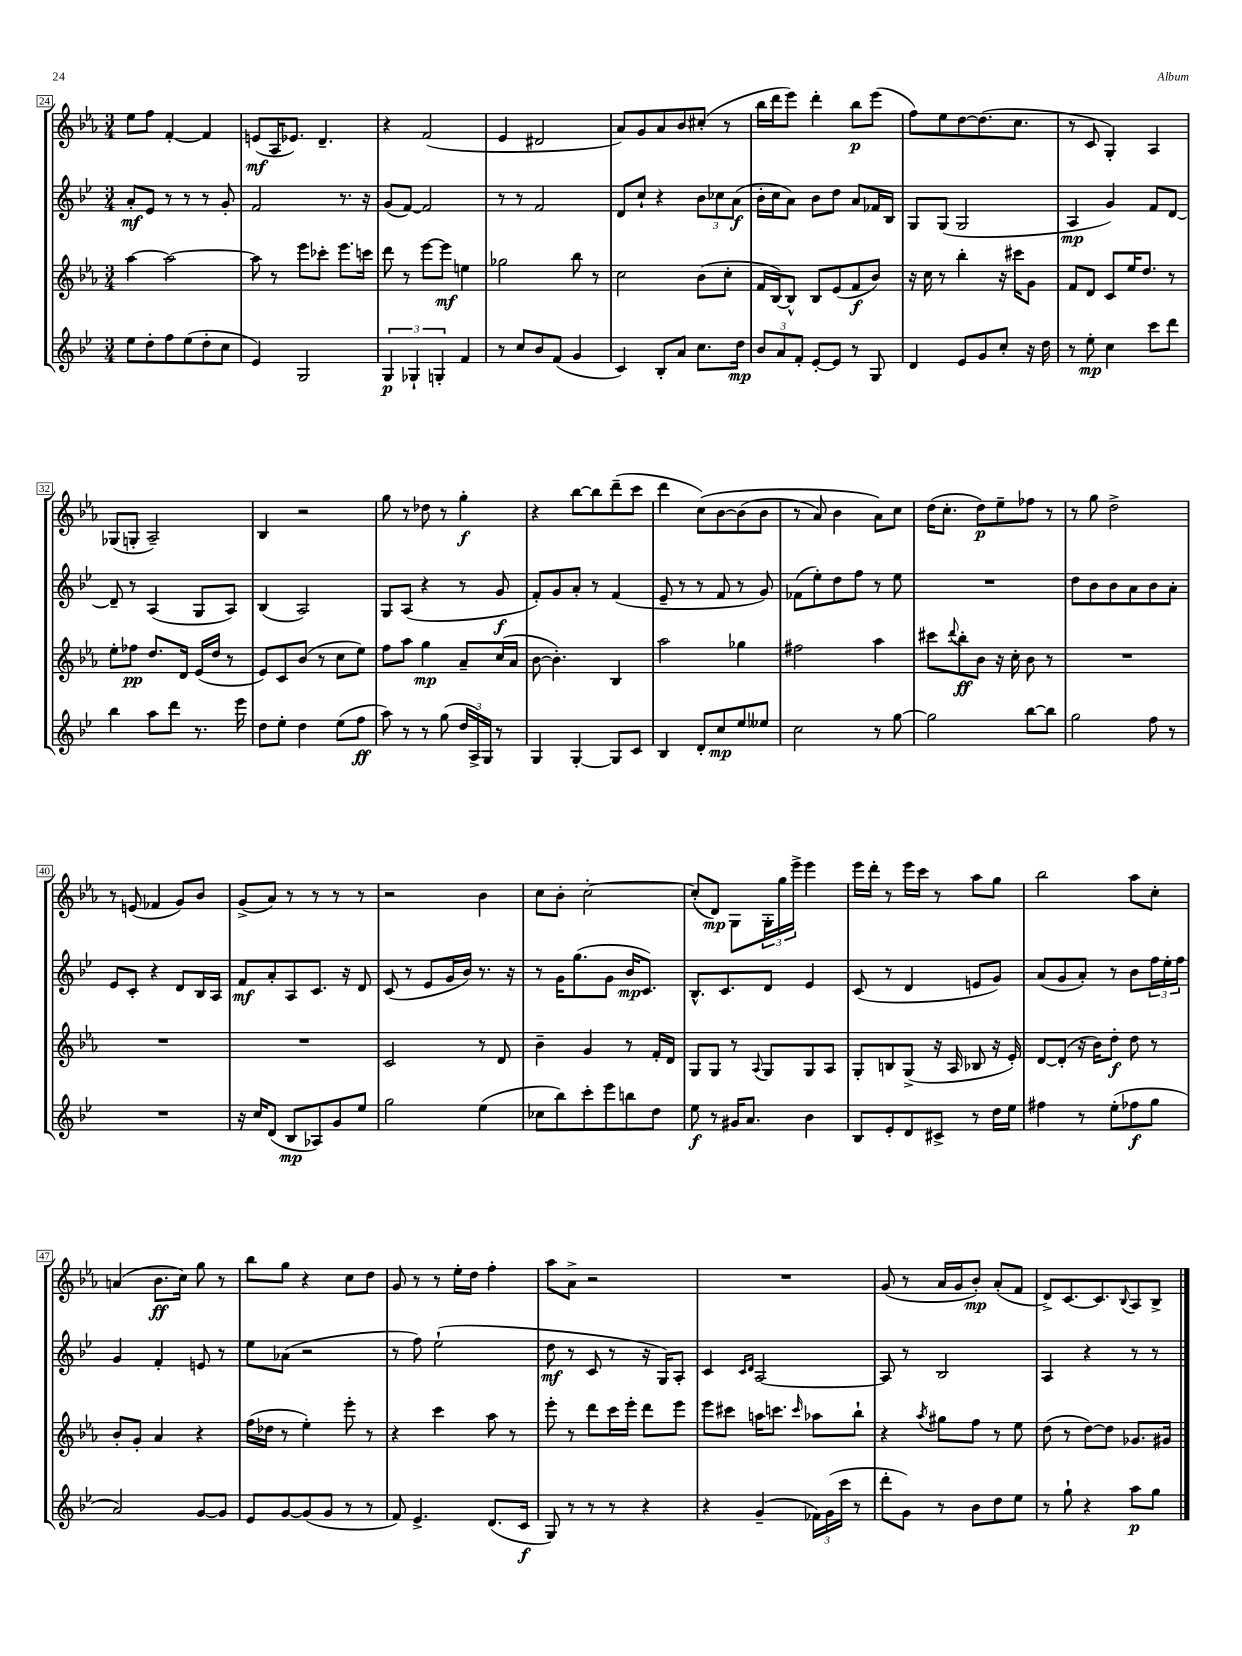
<<
\new StaffGroup <<
\new Staff = "s0" {
    \clef treble \key ees \major \numericTimeSignature \time 3/4
    ees''8 f''8 f'4~-. f'4 |
    e'8\mf( aes16 ees'8.) d'4.-- |
    r4 f'2( |
    ees'4 dis'2 |
    aes'8) g'8 aes'8 bes'8 cis''8-.( r8 |
    bes''16 d'''16 ees'''8) d'''4-. bes''8\p ees'''8( |
    f''8) ees''8 d''8~ d''8.( c''8. |
    r8 c'8 g4-.) aes4 |
    ges8( g8-. aes2--) |
    bes4 r2 |
    g''8 r8 des''8 r8 g''4-.\f |
    r4 bes''8~ bes''8 d'''8--( c'''8 |
    d'''4 c''8)\( bes'8~ bes'8( bes'8 |
    r8 aes'8) bes'4 aes'8\) c''8 |
    d''16( c''8.-. d''8\p) ees''8-- fes''8 r8 |
    r8 g''8 d''2-> |
    r8 e'8( fes'4 g'8) bes'8 |
    g'8->( aes'8) r8 r8 r8 r8 |
    r2 bes'4 |
    c''8 bes'8-. c''2~-. |
    c''8-.( d'8\mp) g8 \tuplet 3/2 { g16-. g''16 ees'''16-> } ees'''4 |
    ees'''16 d'''16-. r8 ees'''16 c'''16 r8 aes''8 g''8 |
    bes''2 aes''8 c''8-. |
    a'4( bes'8.\ff c''16) g''8 r8 |
    bes''8 g''8 r4 c''8 d''8 |
    g'8 r8 r8 ees''16-. d''16 f''4-. |
    aes''8 aes'8-> r2 |
    R2. |
    g'8( r8 aes'16 g'16 bes'8-.\mp) aes'8-.( f'8 |
    d'8->) c'8.~ c'8. \appoggiatura { bes8 } aes8 bes8-> \bar "|." |
}
\new Staff = "s1" {
    \clef treble \key bes \major \numericTimeSignature \time 3/4
    a'8-.\mf ees'8 r8 r8 r8 g'8-. |
    f'2 r8. r16 |
    g'8( f'8~) f'2 |
    r8 r8 f'2 |
    d'8 c''8-! r4 \tuplet 3/2 { bes'8 ces''8 a'8\f( } |
    bes'16-. c''16 a'8) bes'8 d''8 a'8 fes'16 bes16 |
    g8 g8( g2 |
    a4\mp g'4) f'8 d'8~ |
    d'8-- r8 a4( g8 a8) |
    bes4( a2) |
    g8 a8( r4 r8 g'8\f |
    f'8-.) g'8 a'8-. r8 f'4( |
    ees'8-- r8 r8 f'8 r8 g'8) |
    fes'8( ees''8-.) d''8 f''8 r8 ees''8 |
    R2. |
    d''8 bes'8 bes'8 a'8 bes'8 a'8-. |
    ees'8 c'8-. r4 d'8 bes16 a16 |
    f'8\mf a'8-. a8 c'8. r16 d'8 |
    c'8( r8 ees'8 g'16 bes'16) r8. r16 |
    r8 g'16 g''8.( g'8 bes'16\mp c'8.) |
    bes8.-^ c'8. d'8 ees'4 |
    c'8( r8 d'4 e'8 g'8) |
    a'8( g'8 a'8-.) r8 bes'8 \tuplet 3/2 { f''16 ees''16-. f''16 } |
    g'4 f'4-. e'8 r8 |
    ees''8 aes'8( r2 |
    r8 f''8) ees''2-!( |
    d''8\mf r8 c'8 r8 r16 g16) a8-. |
    c'4 \grace { c'16 d'16 } a2~ |
    a8 r8 bes2 |
    a4 r4 r8 r8 \bar "|." |
}
\new Staff = "s2" {
    \clef treble \key ees \major \numericTimeSignature \time 3/4
    aes''4~ aes''2~ |
    aes''8 r8 ees'''8 ces'''8-. ees'''8. c'''16 |
    d'''8 r8 ees'''8~ ees'''8\mf e''4 |
    ges''2 bes''8 r8 |
    c''2 bes'8( c''8-. |
    f'16 bes16~) bes8-^ bes8 ees'8( f'8\f bes'8) |
    r16 c''16 r8 bes''4-. r16 cis'''16 g'8 |
    f'8 d'8 c'8 ees''16 d''8. r8 |
    ees''8-. fes''8\pp d''8. d'16 ees'16( d''16 r8 |
    ees'8) c'8 bes'8( r8 c''8 ees''8) |
    f''8 aes''8 g''4\mp aes'8-- c''16( aes'16 |
    bes'8~ bes'4.-.) bes4 |
    aes''2 ges''4 |
    fis''2 aes''4 |
    cis'''8 \appoggiatura { d'''8 } bes''8-.\ff bes'8 r16 c''16-. bes'8 r8 |
    R2. |
    R2. |
    R2. |
    c'2 r8 d'8 |
    bes'4-- g'4 r8 f'16-. d'16 |
    g8 g8 r8 \appoggiatura { aes8 } g8 g8 aes8 |
    g8-. b8 g8->( r16 aes16 bes8 r16 ees'16-.) |
    d'8~ d'8-.( r16 bes'16) d''8-.\f d''8 r8 |
    bes'8-. g'8-. aes'4 r4 |
    f''16( des''16 r8 ees''4-.) ees'''8-. r8 |
    r4 c'''4 aes''8 r8 |
    ees'''8-. r8 d'''8 c'''16 ees'''16-. d'''8 ees'''8 |
    ees'''8 cis'''8 a''16 c'''8. \grace { c'''16 } aes''8 bes''8-! |
    r4 \acciaccatura { aes''8 } gis''8 f''8 r8 ees''8 |
    d''8( r8 d''8~) d''8 ges'8. gis'16 \bar "|." |
}
\new Staff = "s3" {
    \clef treble \key bes \major \numericTimeSignature \time 3/4
    ees''8 d''8-. f''8 ees''8( d''8-. c''8 |
    ees'4) g2 |
    \tuplet 3/2 { g4\p ges4-! g4-. } f'4 |
    r8 c''8 bes'8 f'8( g'4 |
    c'4) bes8-. a'8 c''8. d''16\mp |
    \tuplet 3/2 { bes'8 a'8 f'8-. } ees'8~-. ees'8 r8 g8 |
    d'4 ees'8 g'8 c''8-. r16 d''16 |
    r8 ees''8-.\mp c''4 c'''8 d'''8 |
    bes''4 a''8 d'''8 r8. ees'''16 |
    d''8 ees''8-. d''4 ees''8( f''8\ff |
    a''8) r8 r8 g''8( \tuplet 3/2 { d''16 a16->) g16 } r8 |
    g4 g4~-. g8 c'8 |
    bes4 d'8-. c''8\mp ees''8 eeses''8 |
    c''2 r8 g''8~ |
    g''2 bes''8~ bes''8 |
    g''2 f''8 r8 |
    R2. |
    r16 c''16 d'8( bes8\mp aes8) g'8 ees''8 |
    g''2 ees''4( |
    ces''8 bes''8) c'''8-. ees'''8 b''8 d''8 |
    ees''8\f r8 gis'16 a'8. bes'4 |
    bes8 ees'8-. d'8 cis'8-> r8 d''16 ees''16 |
    fis''4 r8 ees''8-.( fes''8\f g''8 |
    a'2) g'8~ g'8 |
    ees'8 g'8~ g'8( g'8 r8 r8 |
    f'8) ees'4.-> d'8.( c'16\f |
    g8) r8 r8 r8 r4 |
    r4 g'4--( \tuplet 3/2 { fes'16) g'16( c'''16 } r8 |
    d'''8-. g'8) r8 bes'8 d''8 ees''8 |
    r8 g''8-! r4 a''8\p g''8 \bar "|." |
}
>>
>>
\layout { \context { \Score currentBarNumber = #24 \override BarNumber.stencil = #(make-stencil-boxer 0.1 0.3 ly:text-interface::print) } }
